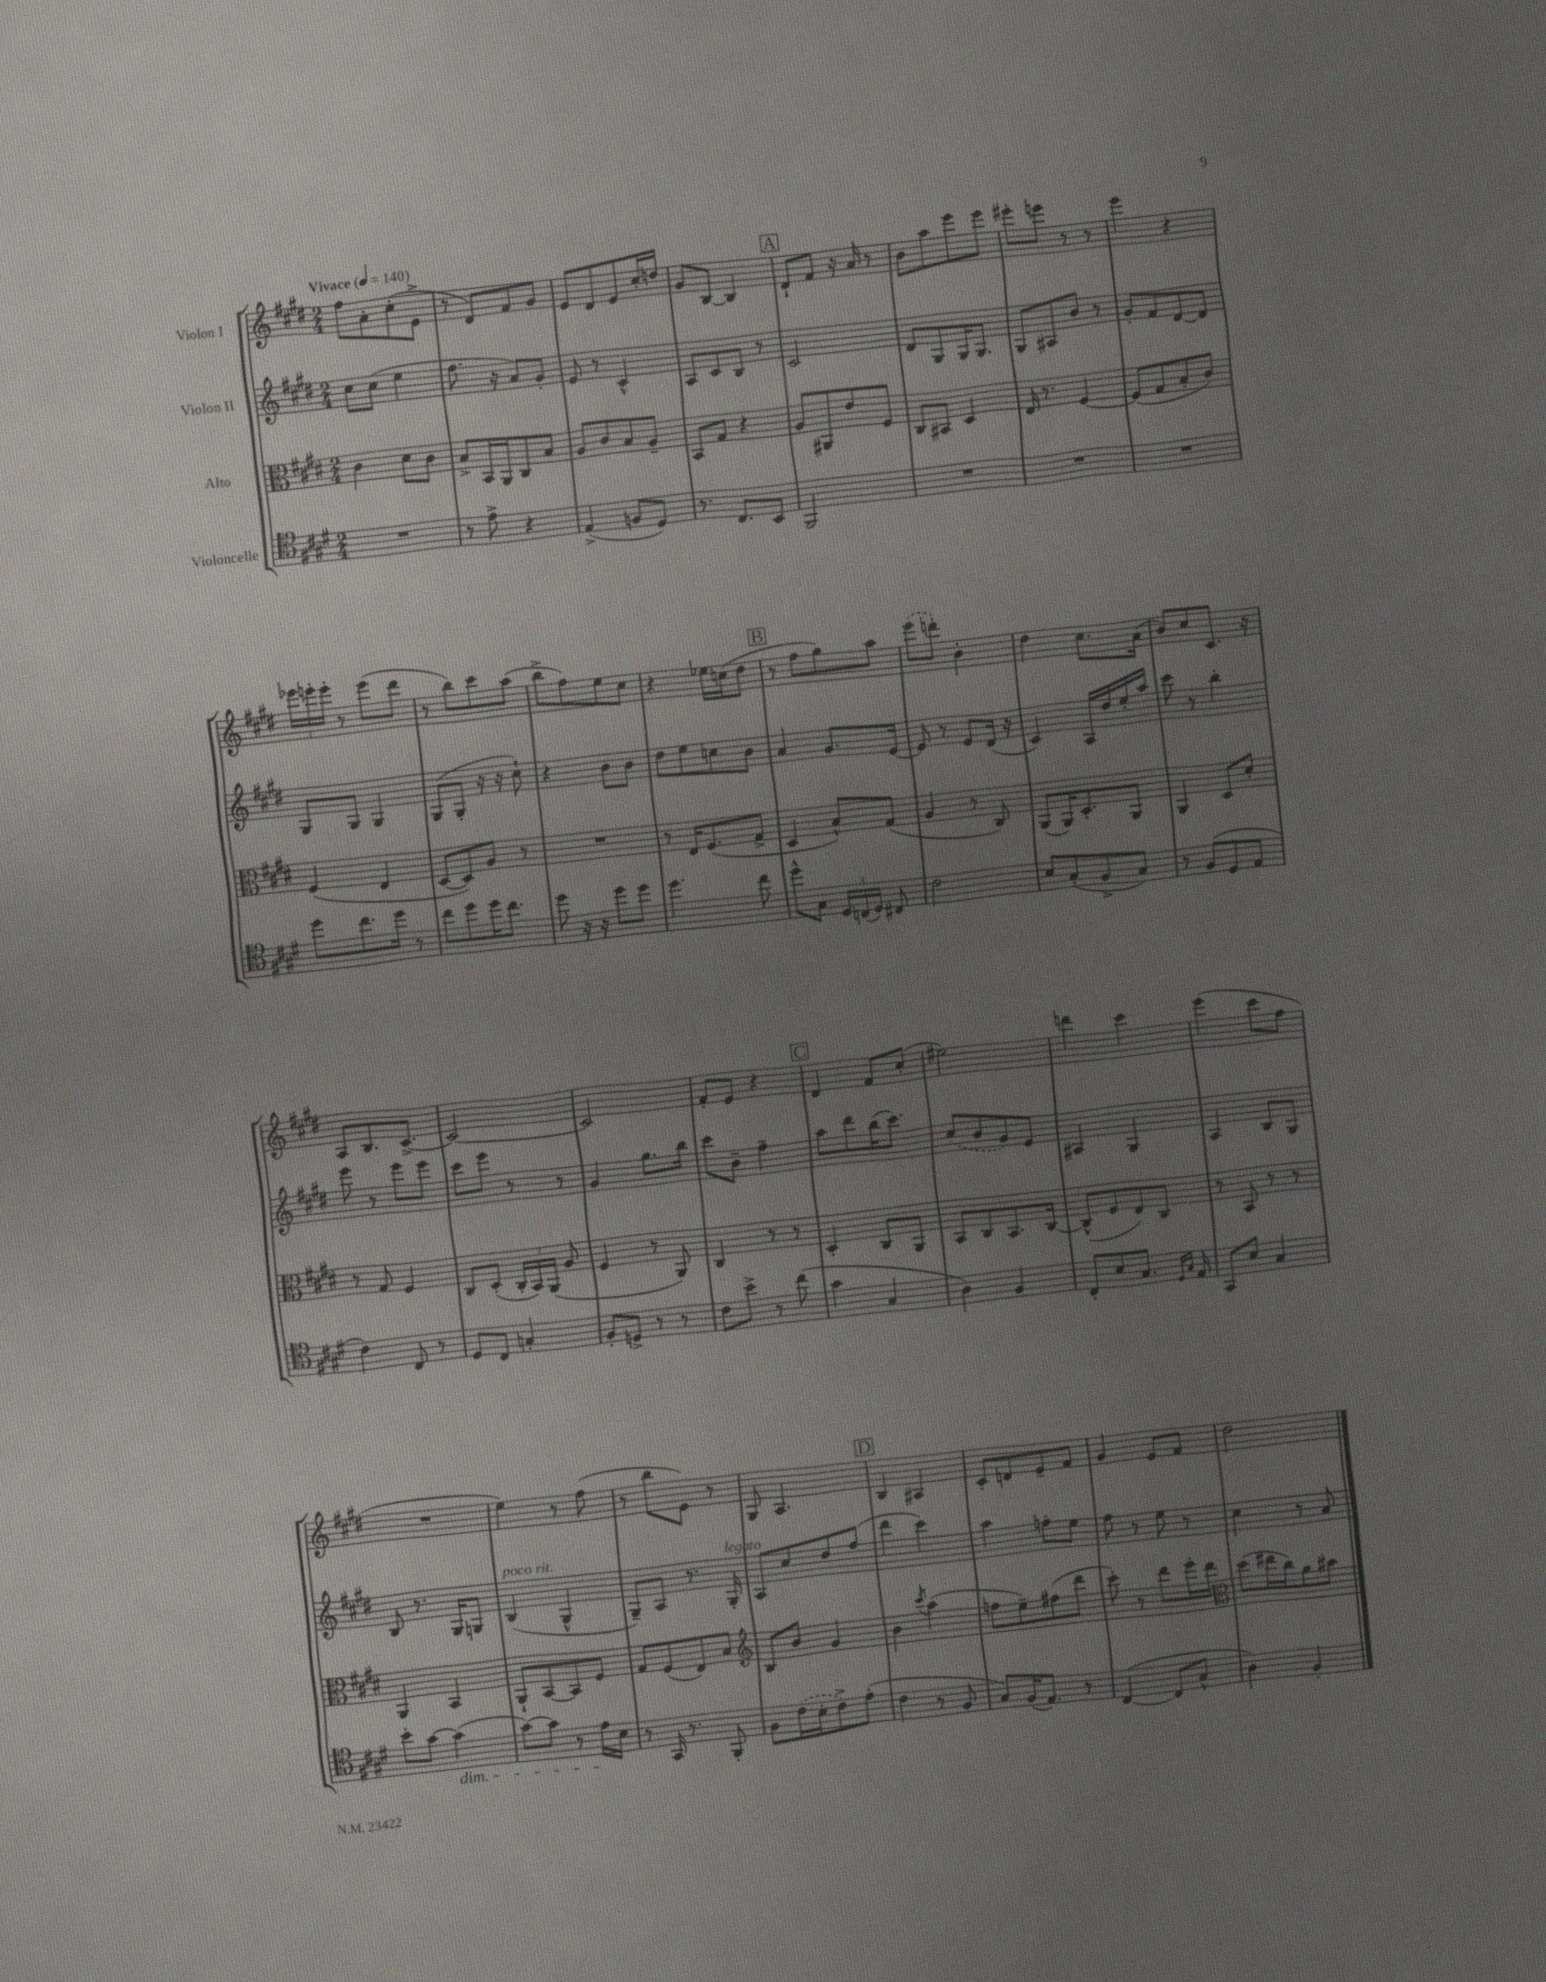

**kern	**kern	**kern	**kern
*staff4	*staff3	*staff2	*staff1
*clefC4	*clefC3	*clefG2	*clefG2
*k[f#c#g#d#]	*k[f#c#g#d#]	*k[f#c#g#d#]	*k[f#c#g#d#]
*M2/4	*M2/4	*M2/4	*M2/4
*MM140	*MM140	*MM140	*MM140
2r	4c#\	8cc#\L	8ff#\L
.	.	(8cc#\J	8a'\
.	8d#\L	4ee\	(8cc#'\
.	8c#\J	.	8e^\J
=	=	=	=
8r	8B^/L	8.ff#\	8r
8e^\	16BB/L	.	8d#/L)
.	16AA/J	16r	.
4r	8C#/	8a/L)	8f#/
.	8B/J	8g#'/J	8g#/J
=	=	=	=
(4E^/	8A/L	8e/	8e/L
.	8c#/	8r	8d#/
8F/L	8B/	4c#^^/	8e/
8D#/J)	8A~/J	.	16cc#'/L
.	.	.	16dd/JJ
=	=	=	=
8.r	8BB/L	8A/L	8g#/L
.	8G#/J	8c#/	[8B/J
8.C#/L	.	.	.
.	4r	8B/J	4B/]
8BB/J	.	8r	.
=	=	=	=
2FF#/	8A/L	2c#/	8d#`/L
.	8AA#/	.	8f#/J
.	8e/	.	16r
.	.	.	16a/
.	8F#/J	.	8r
=	=	=	=
2r	8C#/L	8d#/L	8b\L
.	8BB#/J	8G#/	8aa\
.	4D#/	16G#/K	8eee\
.	.	8.G#/J	.
.	.	.	8eee\J
=	=	=	=
2r	16E/	8G#/L	8eee#'\L
.	8.r	.	.
.	.	8A#/	8eee\J
.	[4F#/	8b/J	8r
.	.	8r	8r
=	=	=	=
2r	(8F#/]L	8g#'/L	4eee\
.	8G#/	8f#/	.
.	8B'/	[8d#/	4r
.	8c#/J)	8d#/]J	.
=	=	=	=
8dd#\L	(4F#/	8G#/L	24eee-\LL
.	.	.	24eee'\
.	.	.	24eee'\JJ
8.cc#\	.	8G#/J	8r
.	4E/	4G#/	(8eee\L
16dd#\Jk	.	.	.
8r	.	.	8ddd#\J
=	=	=	=
8cc#\L	[8D#/L	(8G#/L	8r
8dd#\	8D#/])	8G#'/J	8bb\L)
16dd#\K	8A/J	16r	8ccc#\
8.cc#\J	.	16r	.
.	8r	8cc#`\)	(8aa\J
=	=	=	=
8dd#\	2r	4r	8bb^\L
16r	.	.	8ff#\)
16r	.	.	.
8dd#\L	.	8b\L	8ee\
8dd#\J	.	8b\J	8cc#\J
=	=	=	=
4.dd#\	8r	8dd#\L	4r
.	16E/LK	8ee\	.
.	(8.F#/	.	.
.	.	8cc\	16ee-\LL
.	.	.	(16cc\J
8cc#\	8G#^/J	8b\J	8dd#\J
=	=	=	=
8dd#^^\L	4D#/	4a/	8r
8G#\J	.	.	8ff#\L
24D#/LL	8B^^/L)	8.g#/L	8gg#\)
(24C/	.	.	.
24D#/JJ)	.	.	.
8C#/	(8G#/J	.	8aa\J
.	.	[16e/Jk	.
=	=	=	=
2c#\	4A/	8e/]	(8eee\L
.	.	8r	8ddd'\J)
.	8r	8e/L	4b'\
.	8C#/)	(16d#/Jk	.
.	.	16r	.
=	=	=	=
8B/L	(8AA/L	4c#/)	4dd#\
(8G#'/	16AA/K)	.	.
.	8.D#'/	.	.
8F#^/	.	16A/LL	8.cc#\L
.	.	16dd#/	.
8G#/J)	8AA/J	16ee'/	.
.	.	16aa/JJ	(16a\Jk
=	=	=	=
8r	4AA/	8ccc#\	8b/L)
(8F#/L	.	8r	8cc#/
8D#/	8D#/L	4bb'\	8.c#/J
8E/J	8d#'/J	.	.
.	.	.	16r
=	=	=	=
4c#\)	8r	8eee\	8A/L
.	8G#/	8r	8.B/
8C#/	4F#/	8eee\L	.
.	.	.	[8.c#^/J
8r	.	8eee\J	.
=	=	=	=
8D#/L	8C#/L	8ccc#\L	2c#/_
8C#/J	(8D#'/J	8eee\J	.
4G'/	24C#'/LL	8r	.
.	24BB/)	.	.
.	(24AA/JJ	.	.
.	8A/	8r	.
=	=	=	=
8F#'/L	4F#/	4g#/	2c#/]
8D^/J	.	.	.
8r	8r	8.gg#\L	.
8r	8AA/)	.	.
.	.	16bb\Jk	.
=	=	=	=
8c#\L	4C#/	8ccc#\L	8f#'/L
8b^\J	.	8b~\J	8e/J
8r	8r	4ff#~\	4r
(8cc#\	8r	.	.
=	=	=	=
4g#\	4D#'/	8aa\L	4d#/
.	.	8ddd#\	.
4G#/	8C#/L	(16bb\K	8f#/L
.	.	8.ccc#\J)	.
.	8AA/J	.	(8cc#'/J
=	=	=	=
4A\)	8BB/L	(8cc#/L	2ee#\)
.	8C#/	8b/	.
4F#/	8.BB/	8g#/)	.
.	.	8e/J	.
.	[16C#/Jk	.	.
=	=	=	=
8C#'/L	(8C#^^/]L	4A#/	4ddd\
8B/	8F#/	.	.
8.G#/J	8E/)	4G#/	4ccc#\
.	8C#/J	.	.
16qqD#/LL	.	.	.
16qqG#/JJ	.	.	.
16E/	.	.	.
=	=	=	=
8GG#/L	8r	4A/	(4eee\
8B/J	8BB/	.	.
4G#/	8r	8B/L	8ccc#\L
.	8r	8G#/J	8ff#\J
=	=	=	=
8b'\L	4AA/	8B/	2r
[8g#\J	.	8.r	.
(4g#\]	4BB/	.	.
.	.	16G#/LK	.
.	.	8G/J	.
=	=	=	=
[8g#\L)	8AA`/L	(4B/	4ee\)
8g#\]J	[8BB/	.	.
8r	8BB/]	4G#^^/	8r
16e\LL	8F#/J	.	(8ff#\
16B\JJ	.	.	.
=	=	=	=
8r	8G#/L	8G#~/L)	8r
16GG#/	(8F#/	8A/J	8bb\L
8.r	.	.	.
.	8E/)	8.r	8e\J)
8FF#'/	8B/J	.	8r
.	.	16G#'/	.
=	=	=	=
*	*clefG2	*	*
8F#\L	8B/L	8A/L	8G#/
(16c#\L	8b/J	8cc#/	4.A/
16B'\J	.	.	.
8c#^\)	4g#/	8dd#/	.
(8e'\J	.	(8ff#/J	.
=	=	=	=
4c#\	4b\	4ddd#\	4B/
.	8qccc#/	.	.
8r	(4aa\	4ccc#\)	4A#/
8F#/	.	.	.
=	=	=	=
8G#/L)	8ff\L	4aa\	8c#'/L
(16F#/K	8ee~\)	.	8d/
8.E/J)	.	.	.
.	(8ff#\	8ff'\L	8e~/
8r	8ddd#\J	8ee\J	8f#/J
=	=	=	=
([4C#/	8ccc#'\)	8ff#\	4g#/
.	8r	8r	.
8C#/]L	8ddd#\L	8ee\	8e/L
8G#^^/J	16eee'\L	8r	8f#/J
.	16ddd#\JJ	.	.
=	=	=	=
*	*clefC3	*	*
4A\)	(8dd#\L	4cc#\	2dd#\
.	16ee#\L	.	.
.	16cc#\J)	.	.
4F#'/	8a\	8r	.
.	8b#\J	8a/	.
==	==	==	==
*-	*-	*-	*-
